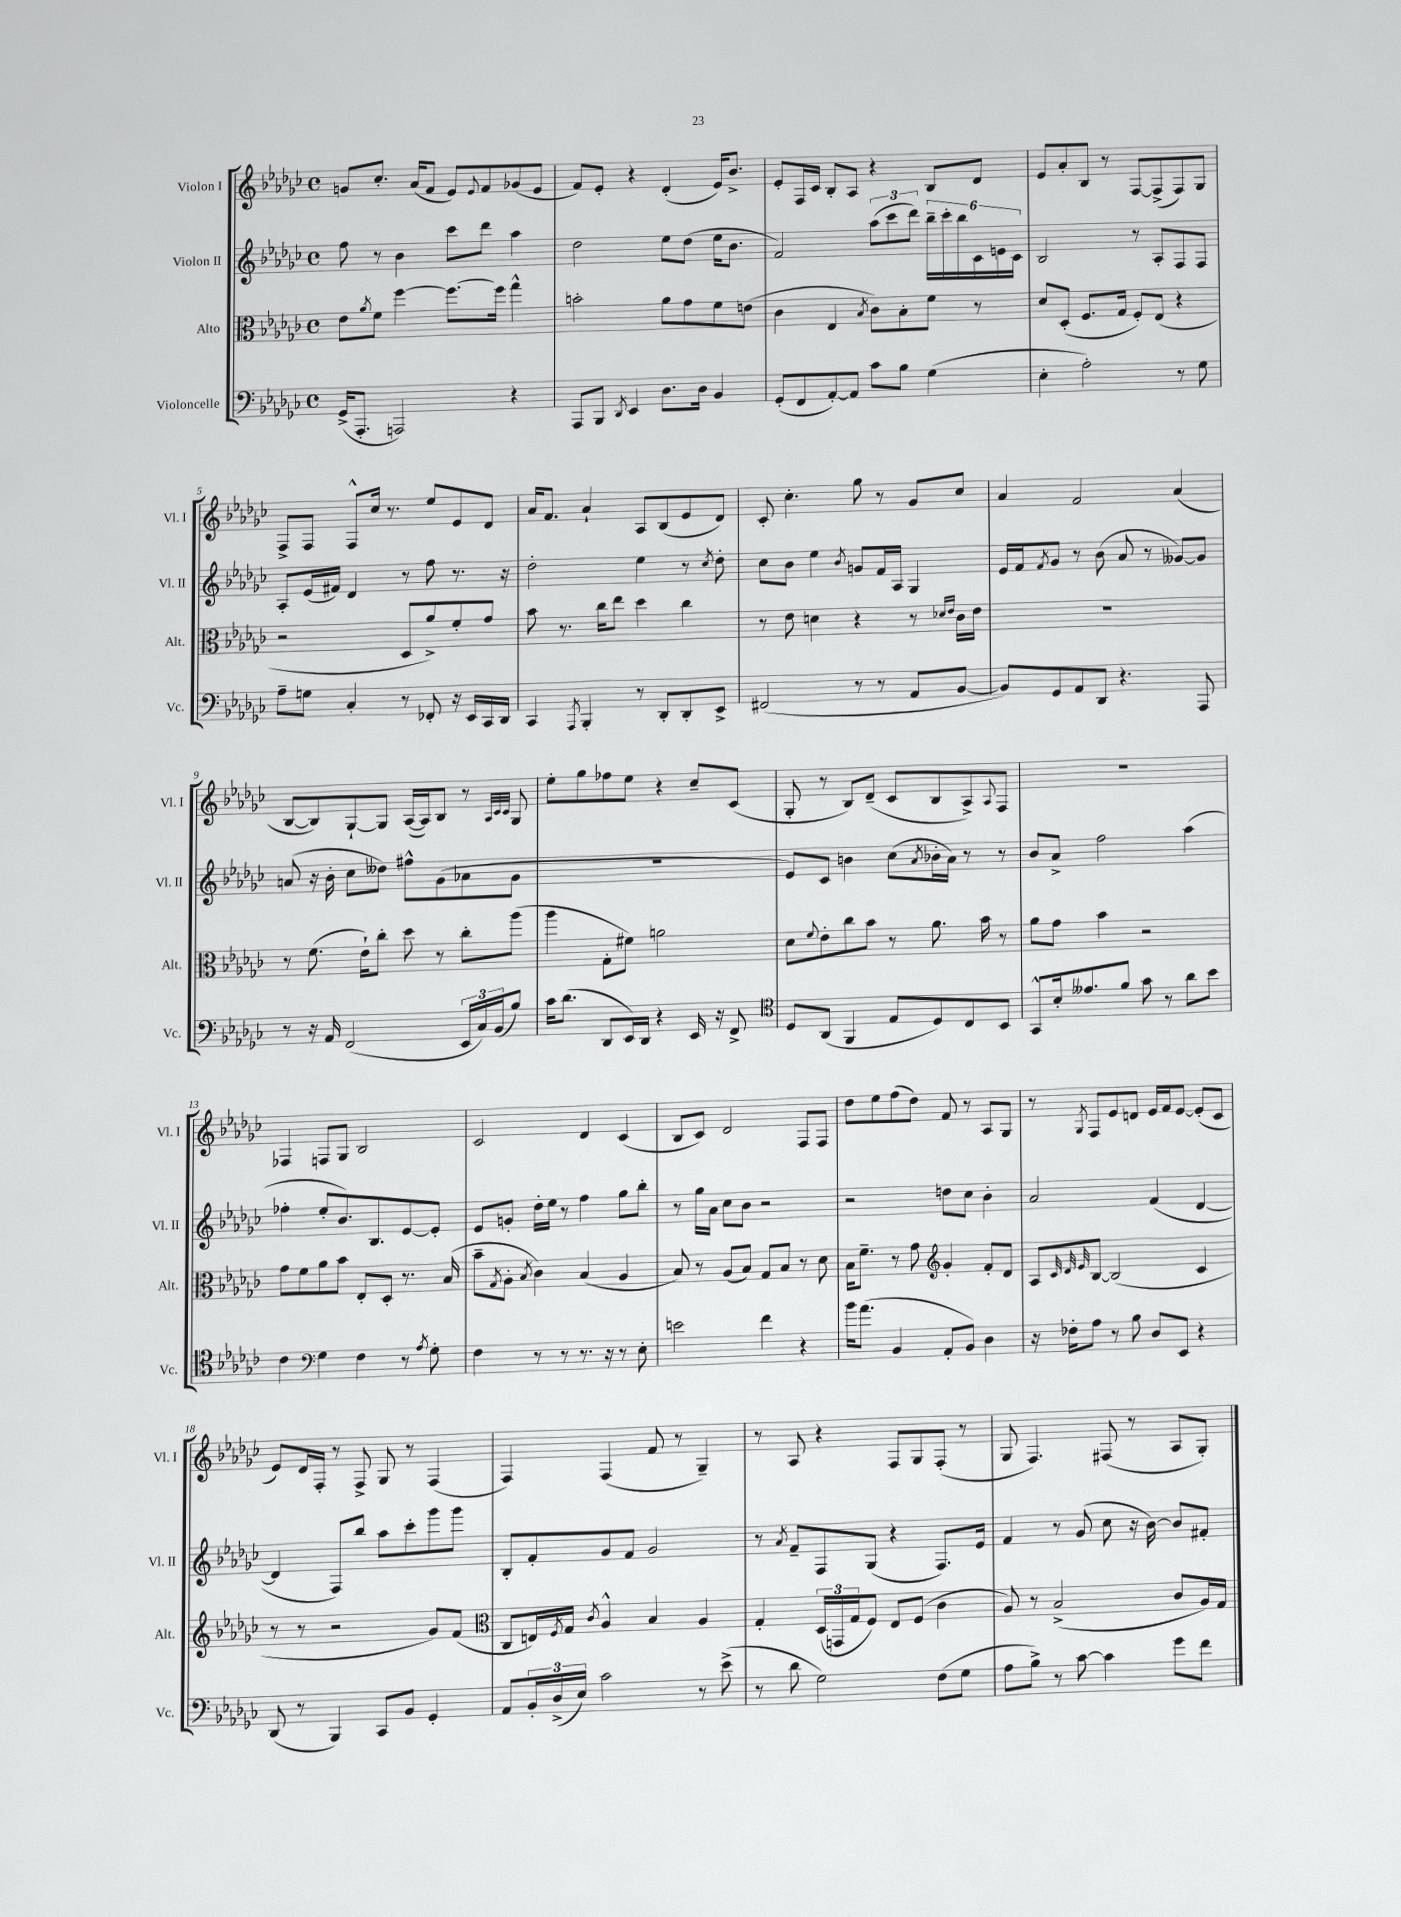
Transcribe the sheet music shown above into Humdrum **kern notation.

**kern	**kern	**kern	**kern
*staff4	*staff3	*staff2	*staff1
*clefF4	*clefC3	*clefG2	*clefG2
*k[b-e-a-d-g-c-]	*k[b-e-a-d-g-c-]	*k[b-e-a-d-g-c-]	*k[b-e-a-d-g-c-]
*M4/4	*M4/4	*M4/4	*M4/4
*met(c)	*met(c)	*met(c)	*met(c)
(16GG-^/LK	8e-\L	8ff\	8g/L
8.AAA-'/J	.	.	.
.	8qa-/	.	.
.	8f\J	8r	8.cc-'/J
2AAA/)	[4ff\	4b-\	.
.	.	.	(16a-/LK
.	.	.	8f/J
.	8.ff\_L	8ccc-\L	8e-/L)
.	.	.	8qqe-/
.	.	8ddd-\J	8f/
.	16ff\]Jk	.	.
4r	4gg-^^\	4aa-\	(8g-/
.	.	.	8e-/J
=	=	=	=
8AAA-/L	2b'\	2dd-\	8f/L)
8BBB-/J	.	.	8e-'/J
8qDD-/	.	.	.
4EE-/	.	.	4r
8.D-\L	8a-\L	8ee-\L	(4d-'/
.	8g-\	(8dd-\J	.
16D-\Jk	.	.	.
4BB-/	8f\	16ee-\LK	16e-/LK)
.	.	8.b-\J	8.b-^/J
.	(8e\J	.	.
=	=	=	=
(8GG-'/L	4c-\	2f/)	8e-'/L
8FF/	.	.	16F/L
.	.	.	16c-/JJ
[8AA-'/)	4E-/	.	8B-'/L
8AA-/]J	.	.	8A-/J
.	8qB-/	.	.
8c-\L	8c-\L)	(12aa-\L	4r
.	.	12ccc-\	.
8B-\J	8B-'\	.	.
.	.	12ddd-\J)	.
(4G-\	8f\J	24bb-~\LL	8B-/L
.	.	24ccc-'\	.
.	.	24bb-\	.
.	8r	24c-\	8d-/J
.	.	24e\	.
.	.	24c-\JJ	.
=	=	=	=
4E-'\	8d-/L	2B-/	8e-/L
.	(8D-'/J	.	8a-'/
2A-'\)	8.F/L	.	8B-/J
.	.	.	8r
.	16G-/Jk	.	.
.	8F'/L)	8r	[8F/L
.	(8E-/J	8A-'/L	(8F^/]
8r	4r	8F/	8F/)
8G-\	.	8F/J	8G-/J
=	=	=	=
8A-~\L	2r	8A-'/L	8F^/L
8G\J	.	(16e-/L	8F/J
.	.	16f#/JJ)	.
4C-'/	.	4d-/	8F^^/L
.	.	.	16cc-/Jk
.	.	.	8.r
8r	8D-/L	8r	.
8FF-'/	8a-^/)	8ff\	8ee-/L
16r	8f'/	8.r	8e-/
16EE-/LL	.	.	.
16CC-/	8g-/J	.	8d-/J
16DD-/JJ	.	16r	.
=	=	=	=
4CC-/	8b-\	2dd-'\	16a-/LK
.	.	.	8.f/J
.	8.r	.	.
8qAAA-/	.	.	.
4BBB-'/	.	.	4a-`/
.	16cc-\LK	.	.
.	8ee-\J	.	.
8r	4dd-\	4ee-\	8A-/L
8DD-'/L	.	.	(8B-/
8DD-'/	4cc-\	8r	8e-/
.	.	8qcc-/	.
8EE-^/J	.	8dd-'\	8d-/J)
=	=	=	=
(2FF#/	8r	8cc-\L	8c-'/
.	8e-\	8b-\J	4.cc-'\
.	4d\	4ee-\	.
.	.	8qb-/	.
8r	4r	8g/L	8gg-\
8r	.	16f/L	8r
.	.	16A-/JJ	.
8AA-/L	8r	4G-/	8g-/L
.	16qqd-/LL	.	.
.	16qqe-/JJ	.	.
[8BB-/J	16c-\LL	.	8cc-/J
.	16e-\JJ	.	.
=	=	=	=
8BB-/]L)	1r	16e-/LL	4a-/
.	.	16f/J	.
.	.	8qf/	.
8GG-/	.	8g-/J	.
8AA-/	.	8r	2f/
8DD-/J	.	(8b-\	.
4.r	.	8a-/	.
.	.	8r	.
.	.	[8g--/L)	(4a-/
8AAA-/	.	8g--/]J	.
=	=	=	=
8r	8r	(8a/	[8B-/L
16r	(8.f\	16r	8B-/])
16AA-/	.	16b-'\	.
(2FF/	.	8cc-\L	[8G-`/
.	16e-`\LK)	.	.
.	8cc-'\J	8dd--\J)	8G-/]J
.	8dd-\	8ff#^^\L	([16A-/LL
.	.	.	16A-/]J)
.	8r	(8g-\	8B-/J
24EE-/LL	8cc-'\L	8a-\	8r
24C-/)	.	.	.
(24BB-/J	.	.	.
.	.	.	32qqA-/LLL
.	.	.	32qqc-/
.	.	.	32qqc-/JJJ
8B-/J)	(8aa-\J	8g-\J	8G-/
=	=	=	=
16c-\LK	4aa-\	1r	8ee-'\L
(8.d-\J	.	.	.
.	.	.	8gg-\
8DD-/L	8G-'\L	.	8ff-\
16EE-/L)	8f#\J)	.	8ee-\J
16DD-/JJ	.	.	.
4r	2a\	.	4r
16EE-/	.	.	8cc-~/L
16r	.	.	.
8FF^/	.	.	(8c-/J
=	=	=	=
*clefC4	*	*	*
8D-/L	8d-\L	8e-/L)	8G-'/
.	8qqf/	.	.
(8AA-/J	8e-'\	8c-/J	8r
4FF/	8cc-\	4b\	8B-/L)
.	8b-\J	.	(8d-~/J
8E-/L	8r	(8cc-\L	8c-/L
.	.	8qa-/	.
8D-/)	8.a-\	16b-'\L	8B-/
.	.	16a-\JJ)	.
8C-/	.	8r	8A-^/)
.	16b-\	.	.
.	.	.	8qqA-/
8BB-/J	8r	8r	8F/J
=	=	=	=
8GG-^^/L	8a-\L	8b-/L	1r
16B-'/k	8g-\J	8a-^/J	.
8.e--/	.	.	.
.	4b-\	2ff\	.
8f/J	.	.	.
8g-\	2r	.	.
8r	.	.	.
8a-\L	.	(4aa-\	.
8b-\J	.	.	.
=	=	=	=
4c-\	8g-\L	4ff-'\	4F-/
.	8f\	.	.
*clefF4	*	*	*
4G-\	8a-\	8ee-'/L	8F/L
.	8b-\J	8.b-/)	8G-/J
4F\	8E-'/L	.	2B-/
.	.	8.B-/	.
.	8D-'/J	.	.
8r	8.r	[8e-/	.
8qA-/	.	.	.
8G-'\	.	8e-'/]J	.
.	(16B-/	.	.
=	=	=	=
4F\	8b-~\L	8e-/L	2c-/
.	8qG-/	.	.
.	8A-'\J	8g'/J	.
.	8qB-/	.	.
8r	4c-\)	16dd-'\LL	.
.	.	16ee-\JJ	.
8r	.	8r	.
8.r	(4B-/	4ff\	4d-/
16r	.	.	.
8r	4A-/	8gg-\L	(4c-/
8E-'\	.	8bb-'\J	.
=	=	=	=
2e\	8B-/)	8r	8B-/L
.	8r	16gg-\LL	8c-/J)
.	.	16a-\JJ	.
.	(8A-/L	8cc-\L	2d-/
.	8B-/J)	8b-\J	.
4f\	8G-/L	2r	.
.	8B-/J	.	.
4r	8r	.	8F/L
.	8d-\	.	8F/J
=	=	=	=
16b-\LK	16B-\LK	2r	8dd-\L
(8.a-\J	8.f~\J	.	.
.	.	.	8ee-\
4BB-/	8r	.	(8ff\
.	8g-\	.	8dd-\J)
*	*clefG2	*	*
8AA-'/L	4g-'/	8dd\L	8f/
8BB-/J)	.	8cc-\J	8r
4D-\	8f'/L	4b-'\	8A-/L
.	8d-/J	.	8G-/J
=	=	=	=
16r	8A-/L	2a-/	8r
16F-'\LK	.	.	.
.	32qqc-/	.	.
.	32qqd-/	.	.
.	32qqe-/	.	8qG-/
8A-\J	[8B-/J	.	8F/L
8r	(2B-/]	.	8e-/
8B-\	.	.	8d/J
8D-/L	.	(4f/	16e-/LL
.	.	.	16f/J
8EE-/J	.	.	[8e-/J
4r	4c-/	[4d-/	(8e-'/]L
.	.	.	8c-/J
=	=	=	=
(8DD-/	8r	4d-/]	8e-/L)
8r	8r	.	16d-/L
.	.	.	16F'/JJ
4BBB-/)	2r	8F/L)	8r
.	.	8bb-/J	8F^/
8CC-/L	.	8aa-\L	8G-/
8BB-/J	.	8ccc-'\	8r
4GG-'/	8g-/L)	8ggg-\	(4F/
.	(8f/J	8ggg-\J	.
=	=	=	=
*	*clefC3	*	*
8AA-/L	8C-/L	8B-'/L	4F/)
24BB-'/L	16E/L)	8f'/	.
(24D-^/	.	.	.
.	8qF/	.	.
.	16G-/JJ	.	.
24E-/JJ)	.	.	.
.	8qc-/	.	.
2c-\	4A-^^/	8g-/	(4F/
.	.	8f/J	.
.	4B-/	2g-/	8f/
.	.	.	8r
8r	4A-/	.	4G-~/)
(8e-^\	.	.	.
=	=	=	=
8r	4G-'/	8r	8r
.	.	8qa-/	.
8d-\	.	8f~/L	8A-/
2G-\)	(24D-/LL	8F/	4r
.	24GG/	.	.
.	24G-/J	.	.
.	8F/J)	(8G-/J	.
.	8E-/L	4r	8F/L
.	(8F/J	.	8G-/
(8F\L	4c-\	8.F/L)	(8F'/J
8G-\J	.	.	8r
.	.	16e-/Jk	.
=	=	=	=
8A-\L	8A-/)	4f/	8G-/
8B-^\J)	8r	.	4.F/)
8r	(2B-^/	8r	.
[8c-\	.	(8g-/	.
4c-\]	.	8cc-\	(8F#/
.	.	16r	8r
.	.	[16b-\)	.
8g-\L	8c-/L	8b-/]L	8A-/L
8f\J	16A-/L)	8f#'/J	8G-'/J)
.	16G-/JJ	.	.
==	==	==	==
*-	*-	*-	*-
